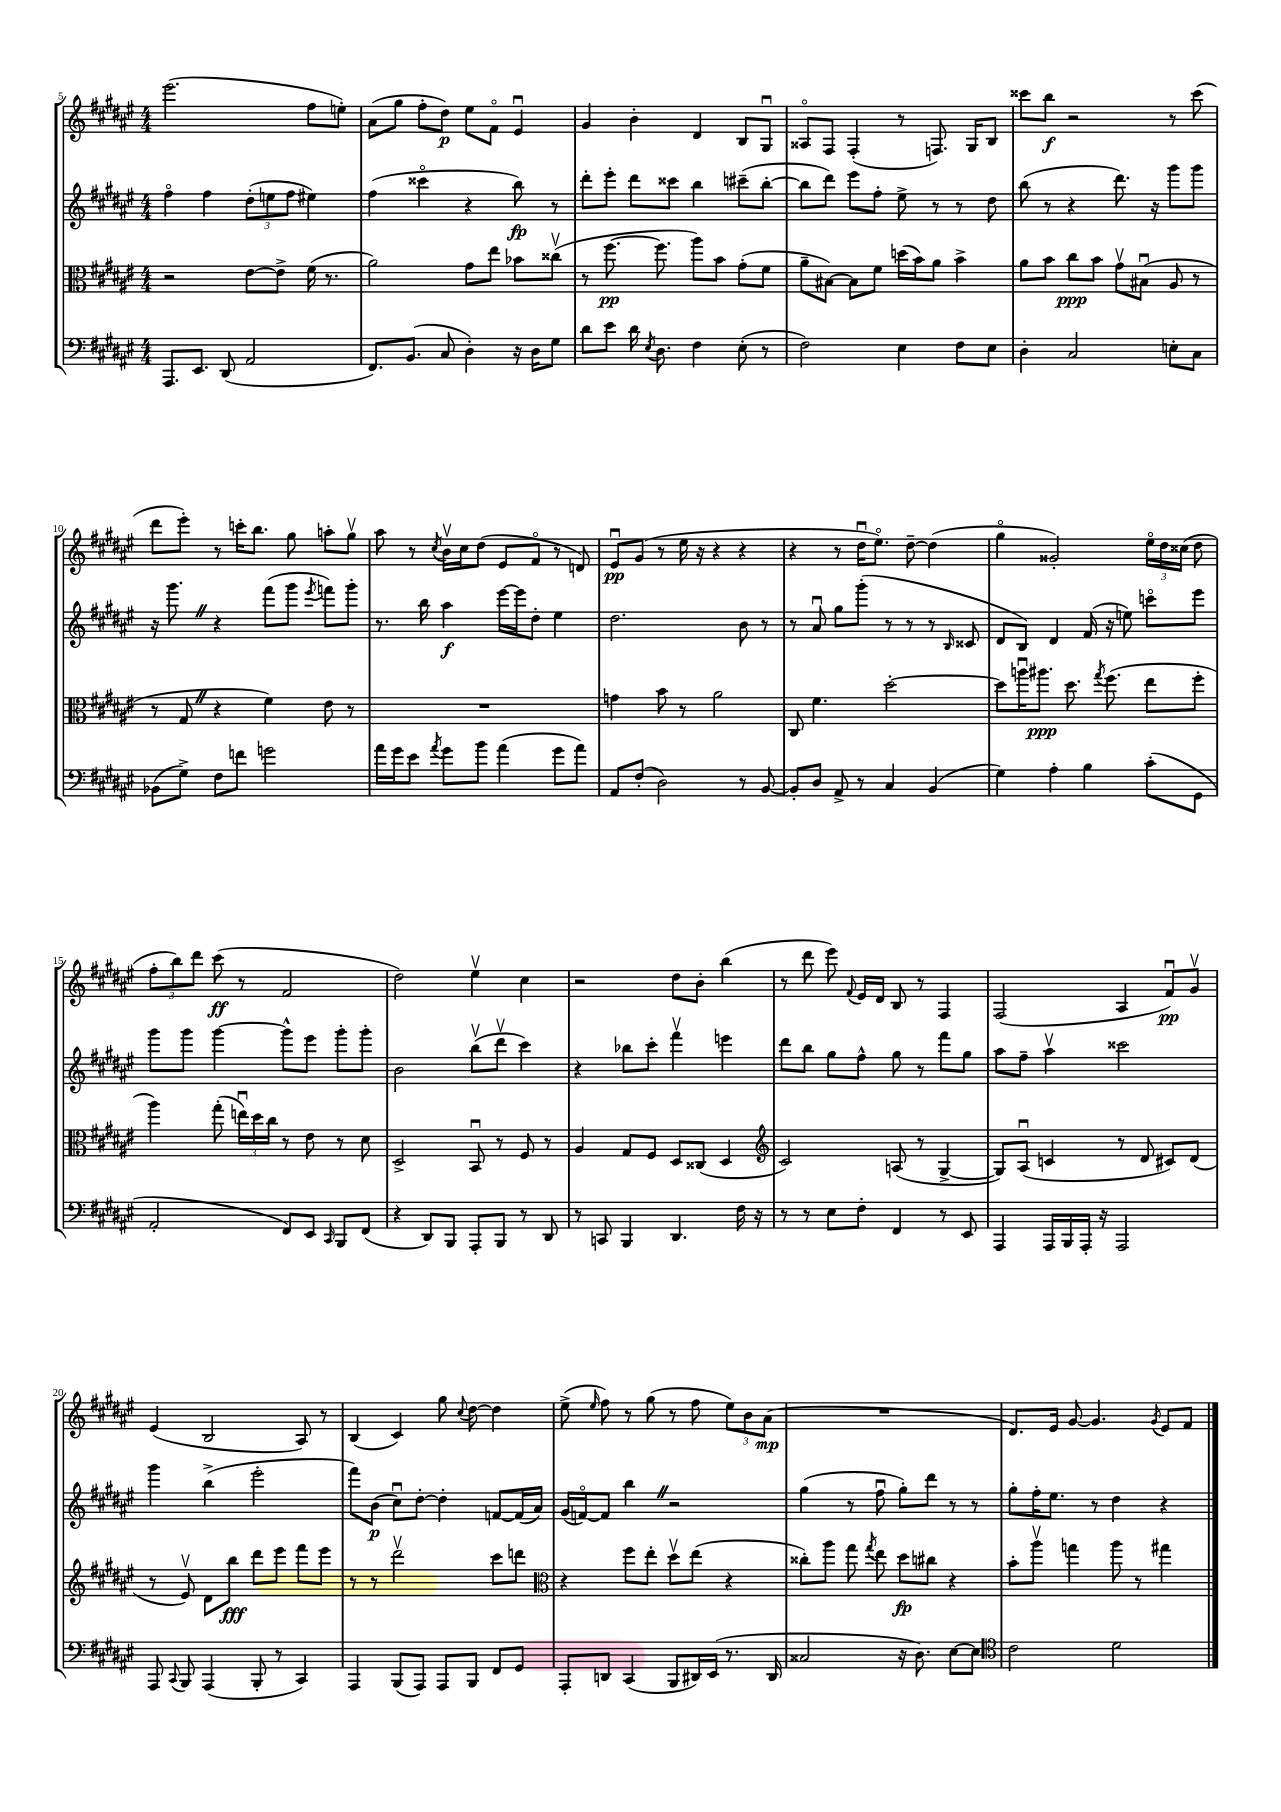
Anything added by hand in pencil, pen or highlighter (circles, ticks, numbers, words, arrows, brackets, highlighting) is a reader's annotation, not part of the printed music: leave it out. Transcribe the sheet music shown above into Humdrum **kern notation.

**kern	**kern	**dynam	**kern	**dynam	**kern	**dynam
*part4	*part3	*part3	*part2	*part2	*part1	*part1
*staff4	*staff3	*staff3	*staff2	*staff2	*staff1	*staff1
*clefF4	*clefC3	*	*clefG2	*	*clefG2	*
*k[f#c#g#d#a#e#]	*k[f#c#g#d#a#e#]	*	*k[f#c#g#d#a#e#]	*	*k[f#c#g#d#a#e#]	*
*M4/4	*M4/4	*	*M4/4	*	*M4/4	*
=5	=5	=5	=5	=5	=5	=5
8.AAA#/L	2r	.	4ff#\	.	(2.eee#\	.
8.EE#/J	.	.	.	.	.	.
.	.	.	4ff#\	.	.	.
(8DD#/	.	.	.	.	.	.
2AA#/	[8e#\L	.	(12dd#'\L	.	.	.
.	.	.	12een\	.	.	.
.	8e#^\J]	.	.	.	.	.
.	.	.	12ff#\J	.	.	.
.	(16f#\	.	4ee#X\)	.	8ff#\L	.
.	8.r	.	.	.	.	.
.	.	.	.	.	8een'\J)	.
=6	=6	=6	=6	=6	=6	=6
8.FF#/L)	2a#\)	.	(4ff#\	.	(8a#\L	.
.	.	.	.	.	8gg#\J	.
(8.BB/J	.	.	.	.	.	.
.	.	.	4ccc##X\	.	8ff#'\L	.
8C#/	.	.	.	.	8dd#\J)	p
4D#'\)	8g#\L	.	4r	.	8ee#\L	.
.	8ee#\J	.	.	.	8f#\J	.
16r	8b-X\L	.	8bb\)	fp	4e#u/	.
16D#\KL	.	.	.	.	.	.
8G#\J	(8cc##Xv\J	.	8r	.	.	.
=7	=7	=7	=7	=7	=7	=7
8d#\L	8r	.	8ddd#'\L	.	4g#/	.
8e#\J	[8.ff#\	pp	8eee#'\J	.	.	.
16d#\	.	.	8ddd#\L	.	4b'\	.
8qE#/	.	.	.	.	.	.
8.D#\	8.ff#\]	.	.	.	.	.
.	.	.	8ccc##X\J	.	.	.
4F#\	8aa#\L)	.	4bb\	.	4d#/	.
.	8b\J	.	.	.	.	.
(8E#'\	(8g#'\L	.	(8ccc#X~\L	.	8B/L	.
8r	8f#\J	.	[8bb'\J	.	8G#u/J	.
=8	=8	=8	=8	=8	=8	=8
2F#\)	8a#~\L	.	8bb\L]	.	8A##X/L	.
.	[8B#X\J)	.	8ddd#\J)	.	8F#/J	.
.	8B#\L]	.	8eee#\L	.	(4F#'/	.
.	8f#\J	.	8ff#'\J	.	.	.
4E#\	(16ddn\LL	.	8ee#^\	.	8r	.
.	16b\J)	.	.	.	.	.
.	8a#\J	.	8r	.	8.Fn/)	.
8F#\L	4b^\	.	8r	.	.	.
.	.	.	.	.	16G#/KL	.
8E#\J	.	.	8dd#\	.	8B/J	.
=9	=9	=9	=9	=9	=9	=9
4D#'\	8a#\L	.	(8bb\	.	8ccc##X\L	.
.	8b\J	.	8r	.	8bb\J	f
2C#/	8cc#\L	ppp	4r	.	2r	.
.	8b\J	.	.	.	.	.
.	8g#v\L	.	8.ddd#\)	.	.	.
.	(8B#Xu\J	.	.	.	.	.
.	.	.	16r	.	.	.
8En'\L	8A#/	.	8ggg#\L	.	8r	.
8C#\J	8r	.	8ggg#\J	.	(8ccc##\	.
!!LO:LB:g=z
=10	=10	=10	=10	=10	=10	=10
(8BB-X\L	8r	.	16r	.	8ddd#\L	.
.	.	.	8.ggg#Z\	.	.	.
8G#^\J)	8G#Z/	.	.	.	8eee#'\J)	.
8F#\L	4r	.	4r	.	8r	.
8fn\J	.	.	.	.	16cccn'\KL	.
.	.	.	.	.	8.bb\J	.
2gn\	4f#\)	.	(8fff#\L	.	.	.
.	.	.	8ggg#\J	.	8gg#\	.
.	.	.	8qeee#/	.	.	.
.	8e#\	.	8fffn\L)	.	8aan'\L	.
.	8r	.	8ggg#'\J	.	8gg#v\J	.
=11	=11	=11	=11	=11	=11	=11
16a#\LL	1r	.	8.r	.	8aa#\	.
16g#\J	.	.	.	.	.	.
8e#\J	.	.	.	.	8r	.
.	.	.	16bb\	.	.	.
8qa#/	.	.	.	.	8qcc#/	.
8g#\L	.	.	4aa#\	f	16bv\LL	.
.	.	.	.	.	16cc#\J	.
8b\J	.	.	.	.	(8dd#\J	.
(4a#\	.	.	[16eee#\LL	.	8e#/L	.
.	.	.	16eee#\J]	.	.	.
.	.	.	8dd#'\J	.	8f#/J	.
8g#\L	.	.	4ee#\	.	8r	.
8a#\J)	.	.	.	.	8dn/)	.
=12	=12	=12	=12	=12	=12	=12
8AA#/L	4gn\	.	2.dd#\	.	8e#u/L	pp
(8F#'/J	.	.	.	.	(8g#/J	.
2D#\)	8b\	.	.	.	8r	.
.	8r	.	.	.	16ee#\	.
.	.	.	.	.	16r	.
.	2a#\	.	.	.	4r	.
8r	.	.	8b\	.	4r	.
[8BB/	.	.	8r	.	.	.
=13	=13	=13	=13	=13	=13	=13
8BB'/L]	8C#/	.	8r	.	4r	.
8D#/J	4.f#\	.	8a#u/	.	.	.
8AA#^/	.	.	8gg#\L	.	8r	.
8r	.	.	(8ggg#'\J	.	16dd#u\KL	.
.	.	.	.	.	8.ee#\J)	.
4C#/	[2dd#'\	.	8r	.	.	.
.	.	.	8r	.	[8dd#~\	.
(4BB/	.	.	8r	.	(4dd#\]	.
.	.	.	16qqB/	.	.	.
.	.	.	8c##X/	.	.	.
=14	=14	=14	=14	=14	=14	=14
4G#\)	8dd#\L]	.	8d#/L	.	4gg#\	.
.	16aanu\K	.	8B/J)	.	.	.
.	8.aa#X\J	ppp	.	.	.	.
4A#'\	.	.	4d#/	.	2g##X'/)	.
.	8.dd#\	.	.	.	.	.
4B\	.	.	(16f#/	.	.	.
.	8qgg#/	.	.	.	.	.
.	(8.ff#\	.	16r	.	.	.
.	.	.	8een\)	.	.	.
(8c#'\L	8ee#\L	.	8cccn\L	.	24ee#\LL	.
.	.	.	.	.	24dd#\	.
.	.	.	.	.	(24cc##X\JJ	.
8GG#\J	8ff#'\J	.	8eee#\J	.	8dd#\	.
!!LO:LB:g=z
=15	=15	=15	=15	=15	=15	=15
2AA#'/	4aa#\)	.	8ggg#\L	.	12ff#'\L	.
.	.	.	.	.	12bb\)	.
.	.	.	8ggg#\J	.	.	.
.	.	.	.	.	12ddd#\J	.
.	(8gg#'\	.	[4ggg#\	.	(8ccc#\	ff
.	24eenu\LL)	.	.	.	8r	.
.	24dd#\	.	.	.	.	.
.	24cc#\JJ	.	.	.	.	.
8FF#/L)	8r	.	8ggg#^^\L]	.	2f#/	.
8EE#/J	8e#\	.	8eee#\J	.	.	.
16qqCC#/	.	.	.	.	.	.
8BBB/L	8r	.	8ggg#'\L	.	.	.
(8FF#/J	8d#\	.	8ggg#'\J	.	.	.
=16	=16	=16	=16	=16	=16	=16
4r	2D#^/	.	2b\	.	2dd#\)	.
8DD#/L)	.	.	.	.	.	.
8BBB/J	.	.	.	.	.	.
8AAA#'/L	8BBu/	.	(8bbv\L	.	4ee#v\	.
8BBB/J	8r	.	8ddd#v\J	.	.	.
8r	8F#/	.	4ccc#\)	.	4cc#\	.
8DD#/	8r	.	.	.	.	.
=17	=17	=17	=17	=17	=17	=17
8r	4A#/	.	4r	.	2r	.
8CCn/	.	.	.	.	.	.
4BBB/	8G#/L	.	8bb-X\L	.	.	.
.	8F#/J	.	8ccc#'\J	.	.	.
4.DD#/	8D#/L	.	4fff#v\	.	8dd#\L	.
.	(8C##X/J	.	.	.	8b'\J	.
.	4D#/	.	4eeen\	.	(4bb\	.
16F#\	.	.	.	.	.	.
16r	.	.	.	.	.	.
=18	=18	=18	=18	=18	=18	=18
*	*clefG2	*	*	*	*	*
8r	2c#/)	.	8ddd#\L	.	8r	.
8r	.	.	8bb\J	.	8ddd#\	.
8E#\L	.	.	8gg#\L	.	8eee#\)	.
.	.	.	.	.	8qqf#/	.
8F#'\J	.	.	8ff#^^\J	.	16e#/LL	.
.	.	.	.	.	16d#/JJ	.
4FF#/	(8An/	.	8gg#\	.	8B/	.
.	8r	.	8r	.	8r	.
8r	[4G#^/	.	8fff#\L	.	4F#/	.
8EE#/	.	.	8gg#\J	.	.	.
=19	=19	=19	=19	=19	=19	=19
4AAA#/	8G#/L])	.	8aa#\L	.	(2F#/	.
.	(8A#u/J	.	8ff#~\J	.	.	.
16AAA#/LL	4cn/	.	4aa#v\	.	.	.
16BBB/	.	.	.	.	.	.
16AAA#'/JJ	.	.	.	.	.	.
16r	.	.	.	.	.	.
2AAA#/	8r	.	2ccc##X\	.	4A#/	.
.	8d#/	.	.	.	.	.
.	8c#X/L)	.	.	.	8f#u/L)	pp
.	(8d#/J	.	.	.	8g#v/J	.
!!LO:LB:g=z
=20	=20	=20	=20	=20	=20	=20
8AAA#/	8r	.	4ggg#\	.	(4e#/	.
8qqCC#/	.	.	.	.	.	.
8BBB/	8e#v/)	.	.	.	.	.
(4AAA#/	8d#\L	.	(4bb^\	.	2B/	.
.	8bb\J	fff	.	.	.	.
8BBB'/	8ddd#\L	.	2eee#'\	.	.	.
8r	8eee#\J	.	.	.	.	.
4CC#/)	8fff#\L	.	.	.	8A#/)	.
.	8eee#\J	.	.	.	8r	.
=21	=21	=21	=21	=21	=21	=21
4AAA#/	8r	.	8fff#\L)	.	(4B/	.
.	8r	.	(8b\J	p	.	.
(8BBB/L	2ddd#v\	.	8cc#u\L)	.	4c#/)	.
8AAA#/J)	.	.	[8dd#'\J	.	.	.
8AAA#/L	.	.	4dd#'\]	.	8gg#\	.
.	.	.	.	.	8qqcc#/	.
8BBB/J	.	.	.	.	[8dd#\	.
8FF#/L	8ccc#\L	.	[8fn/L	.	4dd#\]	.
8GG#/J	8dddn\J	.	(16f/L]	.	.	.
.	.	.	16a#/JJ)	.	.	.
=22	=22	=22	=22	=22	=22	=22
*	*clefC3	*	*	*	*	*
8AAA#'/L	4r	.	(16g#/LL	.	(8ee#^\	.
.	.	.	[16fn/J)	.	.	.
.	.	.	.	.	16qqee#/	.
8DDn/J	.	.	8f/J]	.	8ff#\)	.
(4CC#/	8ff#\L	.	4bbZ\	.	8r	.
.	8ee#'\J	.	.	.	(8gg#\	.
8BBB/L	8dd#v\L	.	2r	.	8r	.
16DD#X/L)	(8ee#\J	.	.	.	8ff#\	.
(16EE#/JJ	.	.	.	.	.	.
8.r	4r	.	.	.	12ee#\L)	.
.	.	.	.	.	12b\	.
.	.	.	.	.	(12a#\J	mp
16DD#/	.	.	.	.	.	.
=23	=23	=23	=23	=23	=23	=23
2C##X/	8cc##X'\L)	.	(4gg#\	.	1r	.
.	8aa#\J	.	.	.	.	.
.	8gg#\	.	8r	.	.	.
.	8qgg#/	.	.	.	.	.
.	8ee#\	.	8ff#u\	.	.	.
16r	8dd#\L	fp	8gg#'\L)	.	.	.
8.D#\)	.	.	.	.	.	.
.	8cc#X\J	.	8ddd#\J	.	.	.
[8E#\L	4r	.	8r	.	.	.
8E#\J]	.	.	8r	.	.	.
=24	=24	=24	=24	=24	=24	=24
*clefC4	*	*	*	*	*	*
2c#\	8b'\L	.	8gg#'\L	.	8.d#/L)	.
.	8aa#v\J	.	16ff#'\K	.	.	.
.	.	.	8.ee#\J	.	16e#/Jk	.
.	4ggn\	.	.	.	[8g#/	.
.	.	.	8r	.	4.g#/]	.
2d#\	8aa#\	.	4dd#\	.	.	.
.	8r	.	.	.	.	.
.	.	.	.	.	8qg#/	.
.	4gg#X\	.	4r	.	8e#/L	.
.	.	.	.	.	8f#/J	.
==	==	==	==	==	==	==
*-	*-	*-	*-	*-	*-	*-
